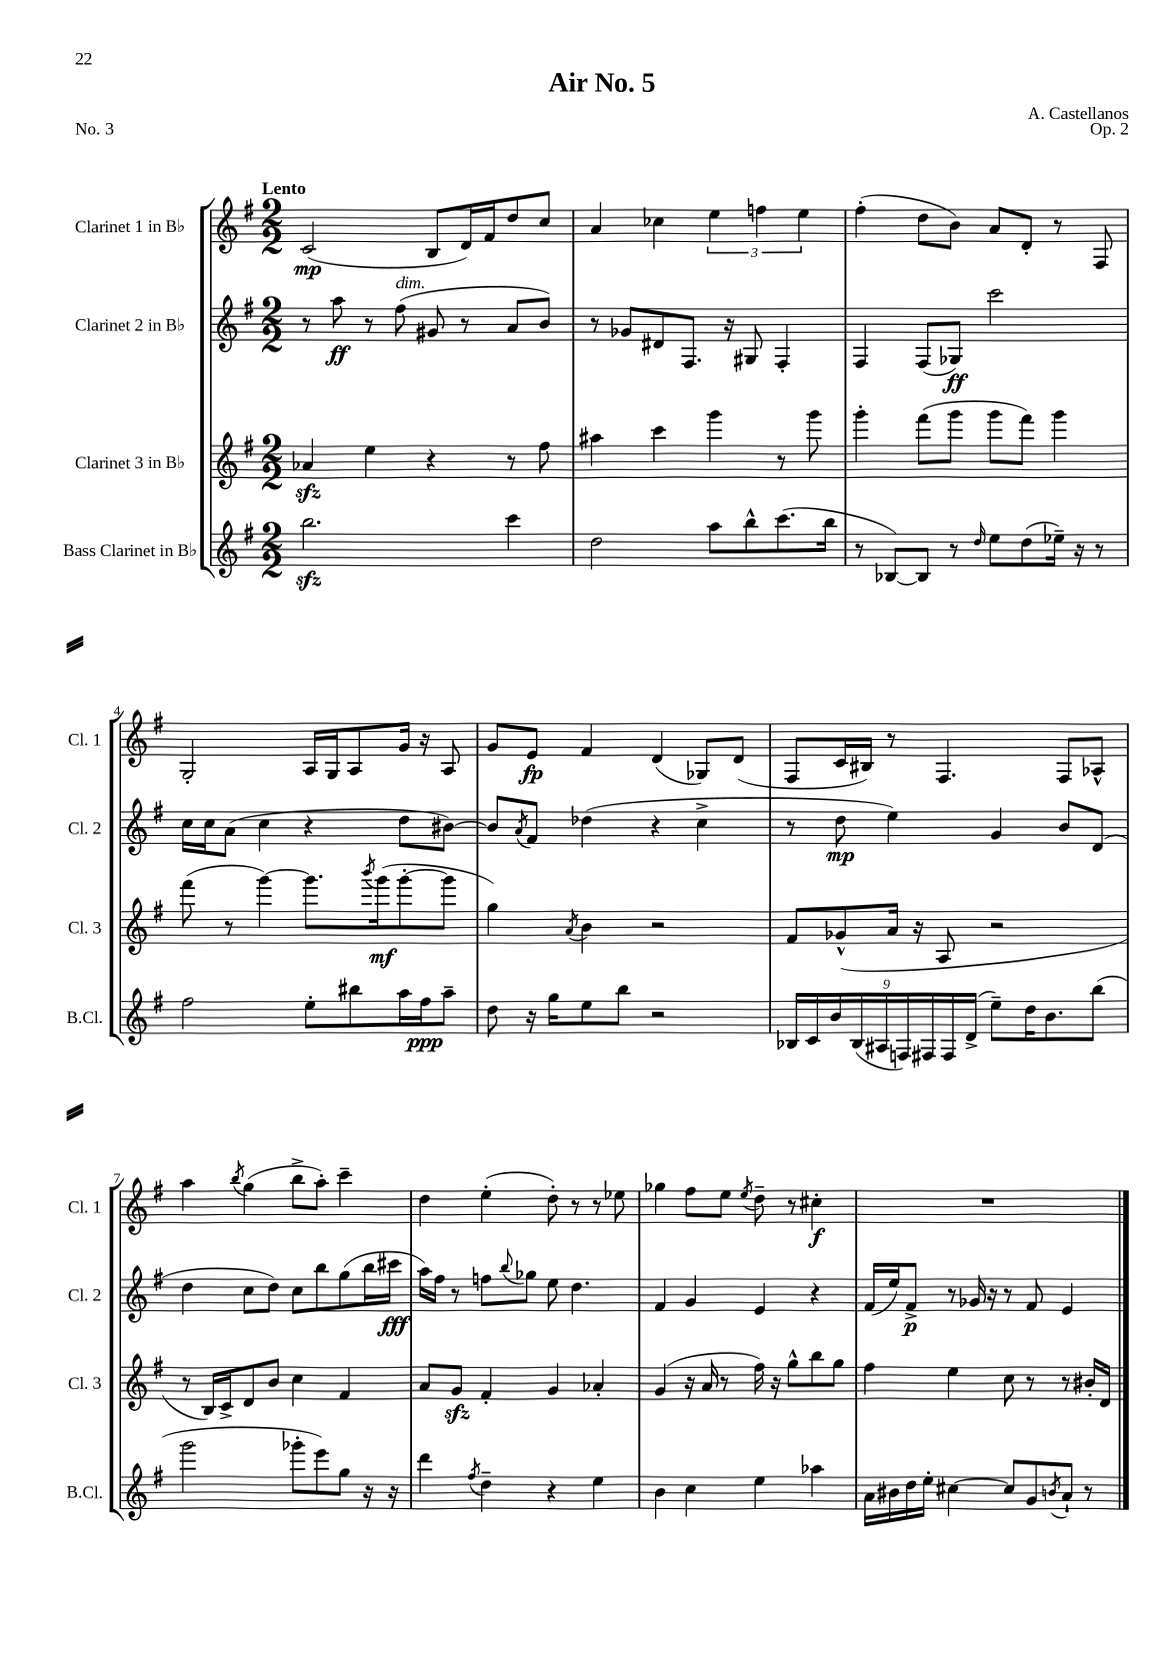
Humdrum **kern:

**kern	**dynam	**kern	**dynam	**kern	**dynam	**kern	**dynam
*part4	*part4	*part3	*part3	*part2	*part2	*part1	*part1
*staff4	*staff4	*staff3	*staff3	*staff2	*staff2	*staff1	*staff1
*I"Bass Clarinet in B♭	*	*I"Clarinet 3 in B♭	*	*I"Clarinet 2 in B♭	*	*I"Clarinet 1 in B♭	*
*I'B.Cl.	*	*I'Cl. 3	*	*I'Cl. 2	*	*I'Cl. 1	*
*clefG2	*	*clefG2	*	*clefG2	*	*clefG2	*
*k[f#]	*	*k[f#]	*	*k[f#]	*	*k[f#]	*
*M2/2	*	*M2/2	*	*M2/2	*	*M2/2	*
=1	=1	=1	=1	=1	=1	=1	=1
!	!	!	!	!	!	!LO:TX:a:B:t=Lento	!
2.bbzz\	.	4a-Xzz/	.	8r	.	(2c/	mp
.	.	.	.	8aa\	ff	.	.
.	.	4ee\	.	8r	.	.	.
!	!	!	!	!LO:TX:a:i:t=dim.	!	!	!
.	.	.	.	(8ff#\	.	.	.
.	.	4r	.	8g#X/	.	8B/L	.
.	.	.	.	8r	.	16d/L)	.
.	.	.	.	.	.	16f#/J	.
4ccc\	.	8r	.	8a/L	.	8dd/	.
.	.	8ff#\	.	8b/J)	.	8cc/J	.
=2	=2	=2	=2	=2	=2	=2	=2
2dd\	.	4aa#X\	.	8r	.	4a/	.
.	.	.	.	8g-X/L	.	.	.
.	.	4ccc\	.	8d#X/	.	4cc-X\	.
.	.	.	.	8.F#/J	.	.	.
8aa\L	.	4ggg\	.	.	.	6ee\	.
.	.	.	.	16r	.	.	.
8bb^^\	.	.	.	8G#X/	.	.	.
.	.	.	.	.	.	6ffn\	.
(8.ccc\	.	8r	.	4F#'/	.	.	.
.	.	.	.	.	.	6ee\	.
.	.	8ggg\	.	.	.	.	.
16bb\Jk	.	.	.	.	.	.	.
=3	=3	=3	=3	=3	=3	=3	=3
8r	.	4ggg'\	.	4F#/	.	(4ff#'\	.
[8B-X/L)	.	.	.	.	.	.	.
8B-/J]	.	(8fff#\L	.	(8F#/L	.	8dd\L	.
8r	.	8ggg\J	.	8G-X/J)	ff	8b\J)	.
16qqdd/	.	.	.	.	.	.	.
8ee\L	.	8ggg\L	.	2ccc\	.	8a/L	.
(8dd\	.	8fff#\J)	.	.	.	8d'/J	.
16ee-X~\Jk)	.	4ggg\	.	.	.	8r	.
16r	.	.	.	.	.	.	.
8r	.	.	.	.	.	8F#/	.
!!LO:LB:g=z
=4	=4	=4	=4	=4	=4	=4	=4
2ff#\	.	(8fff#\	.	16cc\LL	.	2G'/	.
.	.	.	.	16cc\J	.	.	.
.	.	8r	.	(8a\J	.	.	.
.	.	[4ggg\)	.	4cc\	.	.	.
8ee'\L	.	8.ggg\L]	.	4r	.	16A/LL	.
.	.	.	.	.	.	16G/J	.
8bb#X\	.	.	.	.	.	8A/	.
.	.	8qbbb/	.	.	.	.	.
.	.	(16ggg\k	mf	.	.	.	.
16aa\L	.	[8ggg'\	.	8dd\L	.	16g/Jk	.
16ff#\J	ppp	.	.	.	.	16r	.
8aa~\J	.	8ggg\J]	.	[8b#X\J)	.	8A/	.
=5	=5	=5	=5	=5	=5	=5	=5
8dd\	.	4gg\)	.	8b#/L]	.	8g/L	.
.	.	.	.	8qa/	.	.	.
16r	.	.	.	8f#/J	.	8e/J	fp
16gg\KL	.	.	.	.	.	.	.
.	.	8qa/	.	.	.	.	.
8ee\	.	4b\	.	(4dd-X\	.	4f#/	.
8bb\J	.	.	.	.	.	.	.
2r	.	2r	.	4r	.	(4d/	.
.	.	.	.	4cc^\	.	8G-X/L)	.
.	.	.	.	.	.	(8d/J	.
=6	=6	=6	=6	=6	=6	=6	=6
18B-X/LL	.	8f#/L	.	8r	.	8F#/L	.
18c/	.	.	.	.	.	.	.
18b/	.	.	.	.	.	.	.
.	.	(8g-X^^/	.	8dd\	mp	16c/L	.
(18B-/	.	.	.	.	.	.	.
.	.	.	.	.	.	16B#X/JJ)	.
18A#X/	.	.	.	.	.	.	.
.	.	16a/Jk	.	4ee\)	.	8r	.
18Fn/)	.	.	.	.	.	.	.
.	.	16r	.	.	.	.	.
18F#X/	.	.	.	.	.	.	.
.	.	8A/	.	.	.	4.F#/	.
18F#/	.	.	.	.	.	.	.
(18d^/JJ	.	.	.	.	.	.	.
8ee~\L)	.	2r	.	4g/	.	.	.
16dd\K	.	.	.	.	.	.	.
8.b\	.	.	.	.	.	.	.
.	.	.	.	8b/L	.	8F#/L	.
(8bb\J	.	.	.	(8d/J	.	8A-X^^/J	.
!!LO:LB:g=z
=7	=7	=7	=7	=7	=7	=7	=7
2ggg\	.	8r	.	4dd\	.	4aa\	.
.	.	16B/LL)	.	.	.	.	.
.	.	16c^/J	.	.	.	.	.
.	.	.	.	.	.	8qbb/	.
.	.	8d/	.	8cc\L	.	(4gg\	.
.	.	8b/J	.	8dd\J)	.	.	.
8ggg-X'\L	.	4cc\	.	8cc\L	.	8bb^\L	.
8eee\)	.	.	.	8bb\	.	8aa'\J)	.
8gg\J	.	4f#/	.	(8gg\	.	4ccc~\	.
16r	.	.	.	16bb\L	.	.	.
16r	.	.	.	16ccc#X\JJ	fff	.	.
=8	=8	=8	=8	=8	=8	=8	=8
4ddd\	.	8a/L	.	16aa\LL)	.	4dd\	.
.	.	.	.	16ff#\JJ	.	.	.
.	.	8gzz/J	.	8r	.	.	.
8qff#/	.	.	.	.	.	.	.
4dd~\	.	4f#'/	.	8ffn\L	.	(4ee'\	.
.	.	.	.	8qqbb/	.	.	.
.	.	.	.	8gg-X\J	.	.	.
4r	.	4g/	.	8ee\	.	8dd'\)	.
.	.	.	.	4.dd\	.	8r	.
4ee\	.	4a-X'/	.	.	.	8r	.
.	.	.	.	.	.	8ee-X\	.
=9	=9	=9	=9	=9	=9	=9	=9
4b\	.	(4g/	.	4f#/	.	4gg-X\	.
4cc\	.	16r	.	4g/	.	8ff#\L	.
.	.	16a/	.	.	.	.	.
.	.	8r	.	.	.	8ee\J	.
.	.	.	.	.	.	8qee/	.
4ee\	.	16ff#\)	.	4e/	.	8dd~\	.
.	.	16r	.	.	.	.	.
.	.	8gg^^\L	.	.	.	8r	.
4aa-X\	.	8bb\	.	4r	.	4cc#X'\	f
.	.	8gg\J	.	.	.	.	.
=10	=10	=10	=10	=10	=10	=10	=10
16a\LL	.	4ff#\	.	(16f#/LL	.	1r	.
16b#X\	.	.	.	16ee/J)	.	.	.
16dd\	.	.	.	8f#^/J	p	.	.
16ee'\JJ	.	.	.	.	.	.	.
[4cc#X\	.	4ee\	.	8r	.	.	.
.	.	.	.	16g-X/	.	.	.
.	.	.	.	16r	.	.	.
8cc#/L]	.	8cc\	.	8r	.	.	.
8g/	.	8r	.	8f#/	.	.	.
8qbn/	.	.	.	.	.	.	.
8a`/J	.	8r	.	4e/	.	.	.
8r	.	16b#X'/LL	.	.	.	.	.
.	.	16d/JJ	.	.	.	.	.
==	==	==	==	==	==	==	==
*-	*-	*-	*-	*-	*-	*-	*-
